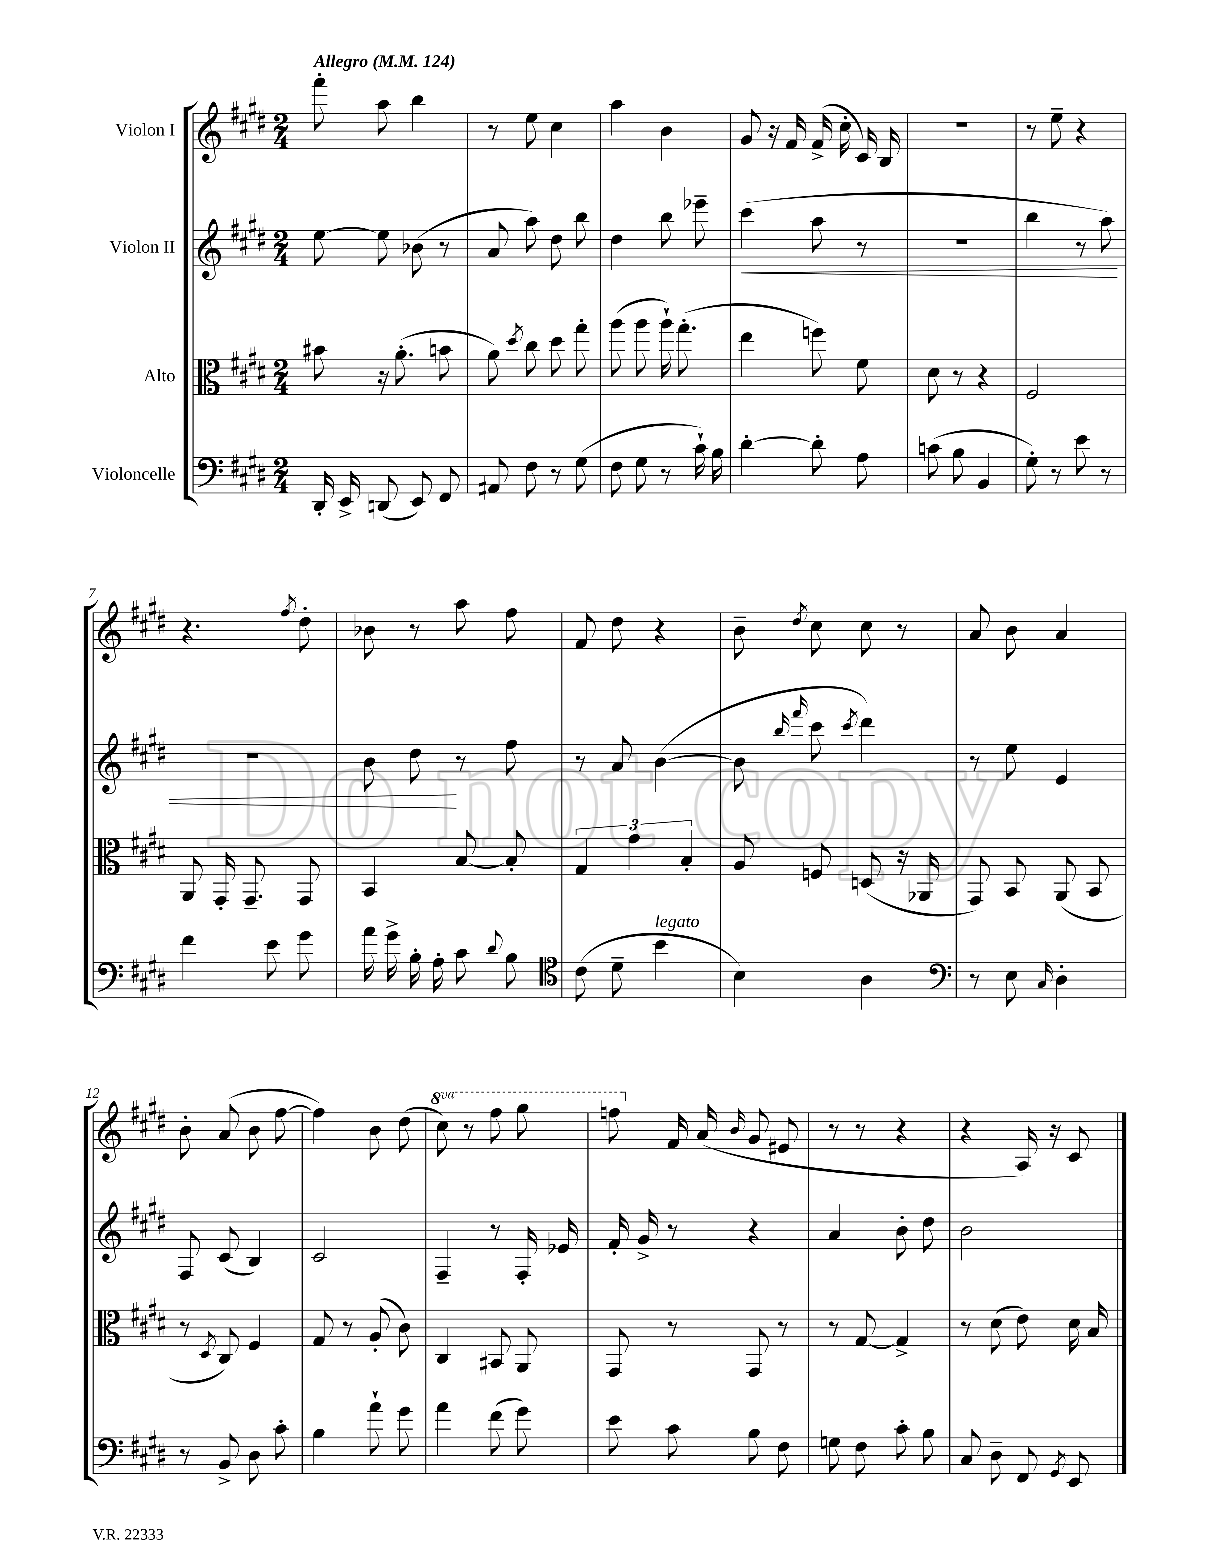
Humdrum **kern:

**kern	**kern	**kern	**kern
*staff4	*staff3	*staff2	*staff1
*clefF4	*clefC3	*clefG2	*clefG2
*k[f#c#g#d#]	*k[f#c#g#d#]	*k[f#c#g#d#]	*k[f#c#g#d#]
*M2/4	*M2/4	*M2/4	*M2/4
*MM124	*MM124	*MM124	*MM124
16DD#'/	8b#\	[8ee\	8fff#'\
16EE^/	.	.	.
(8DD/	16r	8ee\]	8aa\
.	(8.a'\	.	.
8EE/)	.	(8b-\	4bb\
8FF#/	8b\	8r	.
=	=	=	=
8AA#/	8a\)	8a/	8r
.	8qdd#/	.	.
8F#\	8cc#\	8aa\)	8ee\
8r	8dd#\	8dd#\	4cc#\
(8G#\	8gg#'\	8bb\	.
=	=	=	=
8F#\	(8aa\	4dd#\	4aa\
8G#\	8aa\	.	.
8r	16aa`\)	8bb\	4b\
.	(8.gg#'\	.	.
16c#`\)	.	8eee-~\	.
16B\	.	.	.
=	=	=	=
[4d#'\	4ee\	(4ccc#\	8g#/
.	.	.	16r
.	.	.	16f#/
8d#'\]	8ff\)	8aa\	(16f#^/
.	.	.	16cc#'\
8A\	8f#\	8r	16c#/)
.	.	.	16B/
=	=	=	=
(8c\	8d#\	2r	2r
8B\	8r	.	.
4BB/	4r	.	.
=	=	=	=
8G#'\)	2F#/	4bb\	8r
8r	.	.	8ee~\
8e\	.	8r	4r
8r	.	8aa\)	.
=	=	=	=
4f#\	8AA/	2r	4.r
.	16GG#'/	.	.
.	8.GG#~/	.	.
8e\	.	.	.
.	.	.	8qff#/
8g#\	8GG#/	.	8dd#'\
=	=	=	=
16a\	4BB/	8b\	8b-\
16g#^\	.	.	.
16B'\	.	8dd#\	8r
16A'\	.	.	.
8c#\	[8B/	8r	8aa\
8qqd#/	.	.	.
8B\	8B'/]	8ff#\	8ff#\
=	=	=	=
*clefC4	*	*	*
(8c#\	6G#/	8r	8f#/
8d#~\	.	8a/	8dd#\
.	6g#\	.	.
4b\	.	([4b\	4r
.	6B'/	.	.
=	=	=	=
4B\)	8A/	8b\]	8b~\
.	.	16qqbb/	.
.	.	16qqfff#/	8qdd#/
.	8F/	8ccc#\	8cc#\
.	.	8qccc#/	.
4A\	(8D/	4ddd#\)	8cc#\
.	16r	.	8r
.	16AA-/	.	.
=	=	=	=
*clefF4	*	*	*
8r	8GG#/)	8r	8a/
8E\	8BB/	8ee\	8b\
16qqC#/	.	.	.
4D#'\	(8AA/	4e/	4a/
.	8BB/	.	.
=	=	=	=
8r	8r	8F#/	8b'\
.	8qD#/	.	.
8BB^/	8C#/)	(8c#/	(8a/
8D#\	4F#/	4B/)	8b\
8c#'\	.	.	[8ff#\
=	=	=	=
4B\	8G#/	2c#/	4ff#\])
.	8r	.	.
8a`\	(8A'/	.	8b\
8g#\	8c#\)	.	(8dd#\
=	=	=	=
4a\	4C#/	4F#~/	8ccc#\)
.	.	.	8r
(8f#\	8BB#/	8r	8fff#\
8g#\)	8AA/	16F#'/	8ggg#\
.	.	16e-/	.
=	=	=	=
8e\	8GG#/	16f#'/	8fff\
.	.	16g#^/	.
8c#\	8r	8r	16f#/
.	.	.	(16a/
.	.	.	16qqb/
8B\	8GG#/	4r	8g#/
8F#\	8r	.	8e#/
=	=	=	=
8G\	8r	4a/	8r
8F#\	[8G#/	.	8r
8c#'\	4G#^/]	8b'\	4r
8B\	.	8dd#\	.
=	=	=	=
8C#/	8r	2b\	4r
8D#~\	(8d#\	.	.
8FF#/	8e\)	.	16A/)
.	.	.	16r
8qGG#/	.	.	.
8EE/	16d#\	.	8c#/
.	16B/	.	.
==	==	==	==
*-	*-	*-	*-
